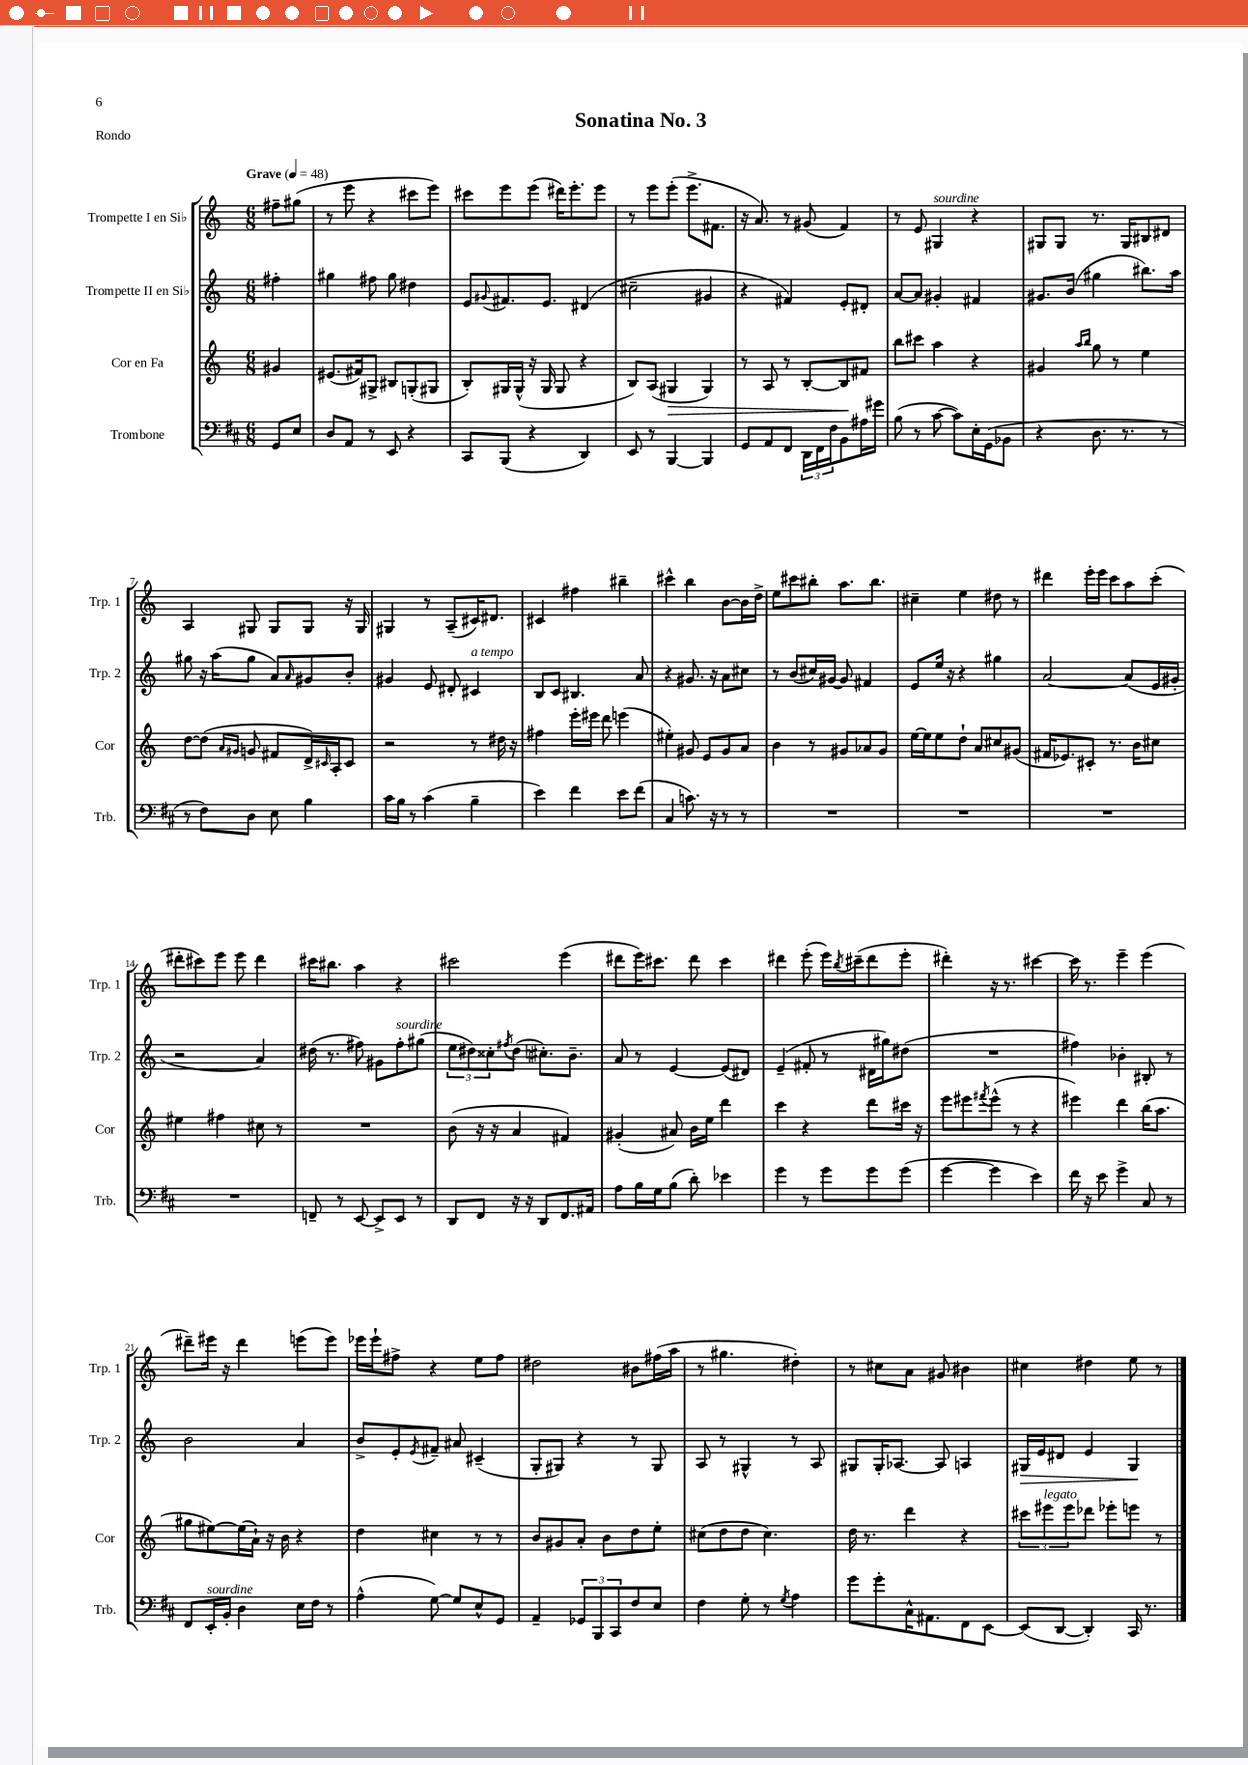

**kern	**kern	**dynam	**kern	**dynam	**kern
*part4	*part3	*part3	*part2	*part2	*part1
*staff4	*staff3	*staff3	*staff2	*staff2	*staff1
*I"Trombone	*I"Cor en Fa	*	*I"Trompette II en Si♭	*	*I"Trompette I en Si♭
*I'Trb.	*I'Cor	*	*I'Trp. 2	*	*I'Trp. 1
*clefF4	*clefG2	*	*clefG2	*	*clefG2
*k[f#c#]	*k[]	*	*k[]	*	*k[]
*M6/8	*M6/8	*	*M6/8	*	*M6/8
*MM48	*MM48	*	*MM48	*	*MM48
=	=	=	=	=	=
!	!	!	!	!	!LO:TX:a:B:t=Grave
8GG/L	4g#X/	.	4ff#X'\	.	8ff#X~\L
8E/J	.	.	.	.	(8gg#X\J
=1	=1	=1	=1	=1	=1
8D/L	(8.e#X/L	.	4gg#X\	.	8r
8AA/J	.	.	.	.	8eee\
.	16f#X/k)	.	.	.	.
8r	8G#X^/J	.	8ff#X\	.	4r
8EE/	8B#X/L	.	8gg#\	.	.
4r	(8Gn'/	.	4dd#X\	.	8ccc#X\L
.	8G#X/J	.	.	.	8eee\J)
=2	=2	=2	=2	=2	=2
8CC#/L	8B'/L)	.	8e/L	.	8ccc#X\L
.	.	.	8qqg#X/	.	.
(8BBB/J	16G#X/L	.	8.f#X/	.	8eee\
.	(16G#^^/JJ	.	.	.	.
4r	16r	.	.	.	(8eee\J
.	16G#/	.	8.e/J	.	.
.	8G#/	.	.	.	16ddd#X\KL)
.	.	.	.	.	8.eee'\
4DD/)	4r	.	(4d#X/	.	.
.	.	.	.	.	8eee\J
=3	=3	=3	=3	=3	=3
8EE/	8B/L)	.	2cc#X~\	.	8r
8r	(8A/J	.	.	.	8eee\L
!	!	!LO:HP:b	!	!	!
[4BBB/	4G#X/	>	.	.	(8eee'\J
.	.	.	.	.	8.eee^\L
4BBB/]	4G#/)	.	4g#X/	.	.
.	.	.	.	.	8.f#X\J
=4	=4	=4	=4	=4	=4
8GG/L	8r	.	4r	.	16r
.	.	.	.	.	8.a/)
8AA/	8A/	.	.	.	.
8FF#/J	8r	.	4f#X/)	.	8r
24DD\LL	[8B'/L	.	.	.	(8g#X/
24FF#\	.	.	.	.	.
24F#\J	.	.	.	.	.
8BB\	8B/]	.	8e'/L	.	4f/)
16A#X\L	8f#X/J	]	8d#X'/J	.	.
16g#X\JJ	.	.	.	.	.
=5	=5	=5	=5	=5	=5
(8B\	8bb\L	.	[8a/L	.	8r
8r	8ccc#X\J	.	8a/J]	.	8e/
!	!	!	!	!	!LO:TX:a:i:t=sourdine
[8c#\	4aa\	.	4g#X'/	.	4G#X/
8c#\L])	.	.	.	.	.
16E'\L	4r	.	4f#X/	.	4r
(16GG\J	.	.	.	.	.
8BB-X\J	.	.	.	.	.
=6	=6	=6	=6	=6	=6
4r	4g#X/	.	8.g#X/L	.	8G#X/L
.	.	.	.	.	8G#/J
.	.	.	(16b/Jk	.	.
.	16qqaa/LL	.	.	.	.
.	16qqbb/JJ	.	.	.	.
8.D\	8gg\	.	4gg#X\	.	8.r
.	8r	.	.	.	.
8.r	.	.	.	.	16G#/KL
.	4ee\	.	8.bb#X\L)	.	8B#X/
8r	.	.	.	.	8d#X/J
.	.	.	16aa\Jk	.	.
!!LO:LB:g=z
=7	=7	=7	=7	=7	=7
8r	[8dd\L	.	8gg#X\	.	4A/
8F#\L)	(8dd\J]	.	16r	.	.
.	.	.	(16aa\KL	.	.
.	16qqa/LL	.	.	.	.
.	16qqg#X/JJ	.	.	.	.
8D\J	8gn/	.	8gg#\J	.	8G#X/
8E\	8f#X/L	.	8a/L)	.	8G#/L
.	.	.	16qqa/	.	.
4B\	16d^/L)	.	8g#X/	.	8G#/J
.	16qqc#X/	.	.	.	.
.	16A'/J	.	.	.	.
.	8c#/J	.	8b'/J	.	16r
.	.	.	.	.	16G#/
=8	=8	=8	=8	=8	=8
16c#\LL	2r	.	4g#X/	.	4G#X/
16B\JJ	.	.	.	.	.
8r	.	.	.	.	.
(4c#\	.	.	8e/	.	8r
.	.	.	8d#X'/	.	(8A~/L
!	!	!	!LO:TX:a:i:t=a tempo	!	!
4B~\	8r	.	4c#X/	.	16c#X/K)
.	.	.	.	.	8.d#X/J
.	16dd#X\	.	.	.	.
.	16r	.	.	.	.
=9	=9	=9	=9	=9	=9
4e\)	4ff#X\	.	8B/L	.	4c#X/
.	.	.	8c/J	.	.
4f#\	16eee'\LL	.	4.B#X/	.	4ff#X\
.	16eee#X\JJ	.	.	.	.
.	8ddd\	.	.	.	.
8e\L	(4eeen\	.	.	.	4bb#X~\
(8f#\J	.	.	8a/	.	.
=10	=10	=10	=10	=10	=10
4C#/	4ee#X'\)	.	4r	.	4ccc#X^^\
8.cn\)	8g#X/	.	8.g#X/	.	4bb\
.	8e/L	.	.	.	.
16r	.	.	16r	.	.
8r	8g#/	.	8a\L	.	[8b\L
8r	8a/J	.	8cc#X\J	.	16b\L]
.	.	.	.	.	16dd^\JJ
=11	=11	=11	=11	=11	=11
2.r	4b\	.	8r	.	8ee\L
.	.	.	(8b/L	.	8ccc#X\
.	8r	.	16cc#X/L)	.	8bb#X'\J
.	.	.	[16g#X/JJ	.	.
.	8g#X/L	.	8g#/]	.	8.aa\L
.	8a-X/	.	4f#X/	.	.
.	.	.	.	.	8.bb#\J
.	8g#/J	.	.	.	.
=12	=12	=12	=12	=12	=12
2.r	[16ee\LL	.	8e/L	.	4cc#X~\
.	16ee\J]	.	.	.	.
.	8ee\	.	16ee/Jk	.	.
.	.	.	16r	.	.
.	8dd`\J	.	4r	.	4ee\
.	8a/L	.	.	.	.
.	8cc#X/	.	4gg#X\	.	8dd#X\
.	(8g#X/J	.	.	.	8r
=13	=13	=13	=13	=13	=13
2.r	16f#X/KL	.	[2a/	.	4ddd#X\
.	8.e-X/)	.	.	.	.
.	8c#X'/J	.	.	.	16eee'\LL
.	.	.	.	.	16eee\JJ
.	8.r	.	.	.	8ccc\L
.	.	.	(8a/L]	.	8aa\
.	16b\KL	.	.	.	.
.	8cc#X\J	.	16e/L	.	(8ccc'\J
.	.	.	16g#X'/JJ	.	.
!!LO:LB:g=z
=14	=14	=14	=14	=14	=14
2.r	4ee#X\	.	2r	.	8ddd#X'\L
.	.	.	.	.	8ccc#X\)
.	4ff#X\	.	.	.	8eee\J
.	.	.	.	.	8eee\
.	8cc#X\	.	4a/)	.	4ddd#\
.	8r	.	.	.	.
=15	=15	=15	=15	=15	=15
8FFn~/	2.r	.	(16dd#X\	.	16ccc#X\KL
.	.	.	8.r	.	8.bb#X\J
8r	.	.	.	.	.
[8EE/	.	.	8ff#X\)	.	4aa\
8EE^/L]	.	.	8g#X\L	.	.
!	!	!	!LO:TX:a:i:t=sourdine	!	!
8EE/J	.	.	8ff#'\	.	4r
8r	.	.	(8gg#X\J	.	.
=16	=16	=16	=16	=16	=16
8DD/L	(8b\	.	12ee\L	.	2ccc#X\
.	.	.	12dd#X\)	.	.
8FF#/J	16r	.	.	.	.
.	.	.	12cc##X'\	.	.
.	16r	.	.	.	.
.	.	.	8qff#X/	.	.
16r	4a/	.	(8dd#\J	.	.
16r	.	.	.	.	.
8DD/L	.	.	8.cc#X'\L)	.	.
8.FF#/	4f#X/)	.	.	.	(4eee\
.	.	.	8.b~\J	.	.
16AA#X/Jk	.	.	.	.	.
=17	=17	=17	=17	=17	=17
8A\L	(4g#X'/	.	8a/	.	8ddd#X\L
16B\L	.	.	8r	.	16eee\K)
16G\J	.	.	.	.	8.ccc#X\J
(8B\J	8a#X/)	.	[4e/	.	.
8d'\)	16b\LL	.	.	.	8ddd#\
.	16ee\JJ	.	.	.	.
4e-X\	4ddd\	.	(8e/L]	.	4ccc#\
.	.	.	8d#X/J)	.	.
=18	=18	=18	=18	=18	=18
4g\	4ccc\	.	(4e~/	.	4ddd#X\
8r	4r	.	8f#X'/	.	(8eee'\
8g\L	.	.	8r	.	16eee\LL)
.	.	.	.	.	8qbb/
.	.	.	.	.	(16ccc#X~\J
8g\	8ddd\L	.	16d#X\LL	.	8ddd#\
.	.	.	16gg#X\J)	.	.
(8g\J	16ccc#X\Jk	.	(8dd#X\J	.	8eee'\J
.	16r	.	.	.	.
=19	=19	=19	=19	=19	=19
[4g\	8eee\L	.	2.r	.	4ddd#X'\)
.	8eee#X\	.	.	.	.
.	8qfff#X/	.	.	.	.
4g\]	(8eee#^^\J	.	.	.	16r
.	.	.	.	.	8.r
.	8r	.	.	.	.
4e\)	4r	.	.	.	[4ccc#X\
=20	=20	=20	=20	=20	=20
16f#\	4eee#X\)	.	4ff#X\)	.	16ccc#\]
16r	.	.	.	.	8.r
8e\	.	.	.	.	.
4g^\	4ddd\	.	4b-X'\	.	4eee~\
8C#/	(16bb\KL	.	8B#X'/	.	(4eee\
.	8.aa\J	.	.	.	.
8r	.	.	8r	.	.
!!LO:LB:g=z
=21	=21	=21	=21	=21	=21
8FF#/L	8gg#X\L	.	2b\	.	8ddd#X~\L)
!LO:TX:a:i:t=sourdine	!	!	!	!	!
16EE'/L	[8ee#X\)	.	.	.	16eee#X\Jk
16BB'/JJ	.	.	.	.	16r
4D\	(16ee#\L]	.	.	.	4ddd#\
.	16a`\JJ)	.	.	.	.
.	16r	.	.	.	.
.	16b\	.	.	.	.
16E\LL	4r	.	4a/	.	(8eeen\L
16F#\JJ	.	.	.	.	.
8r	.	.	.	.	8eee\J)
=22	=22	=22	=22	=22	=22
(4A^^\	4dd\	.	8b^/L	.	16eee-X\LL
.	.	.	.	.	16eee-`\J
.	.	.	8e'/	.	8ff#X^\J
.	.	.	8qe/	.	.
[8G\)	4cc#X\	.	8f#X~/J	.	4r
8G/L]	.	.	8a#X/	.	.
8E^^/	8r	.	(4c#X~/	.	8ee\L
8GG/J	8r	.	.	.	8ff#\J
=23	=23	=23	=23	=23	=23
4AA~/	8b/L	.	8G'/L	.	2dd#X\
.	8g#X/	.	8G#X/J)	.	.
12GG-X/L	8a'/J	.	4r	.	.
12BBB/	.	.	.	.	.
.	8b\L	.	.	.	.
12CC#/	.	.	.	.	.
8F#/	8dd\	.	8r	.	8b#X\L
8E/J	8ee'\J	.	8G#/	.	(16ff#X\L
.	.	.	.	.	16aa\JJ
=24	=24	=24	=24	=24	=24
4F#\	(8cc#X\L	.	8A/	.	8r
.	8dd\	.	8r	.	4.gg#X\
8G'\	8dd\J	.	4G#X^^/	.	.
8r	4.cc#\)	.	.	.	.
8qG/	.	.	.	.	.
4A\	.	.	8r	.	4dd#X'\)
.	.	.	8A/	.	.
=25	=25	=25	=25	=25	=25
8g\L	16dd\	.	8G#X/L	.	8r
.	8.r	.	.	.	.
8g'\	.	.	16G#'/K	.	8cc#X\L
.	.	.	[8.A-X/J	.	.
16C#^^\K	4ddd\	.	.	.	8a\J
8.AA#X\	.	.	.	.	.
.	.	.	8A-/]	.	8g#X/
8FF#\	4r	.	4An/	.	4b#X\
[8EE\J	.	.	.	.	.
=26	=26	=26	=26	=26	=26
!	!	!	!	!LO:HP:b	!
(8EE/L]	12ccc#X\L	.	16G#X/LL	>	4cc#X\
.	.	.	16e/J	.	.
!	!LO:TX:a:i:t=legato	!	!	!	!
.	12eee#X\	.	.	.	.
[8DD/J	.	.	8d#X/J	.	.
.	12eee#\	.	.	.	.
4DD'/])	8ddd-X\J	.	4e/	.	4dd#X\
.	8eee-X'\L	.	.	.	.
16CC#/	8eeen\J	.	4G#/	.	8ee\
8.r	.	.	.	.	.
.	8r	.	.	.	8r
.	.	.	.	]	.
==	==	==	==	==	==
*-	*-	*-	*-	*-	*-
